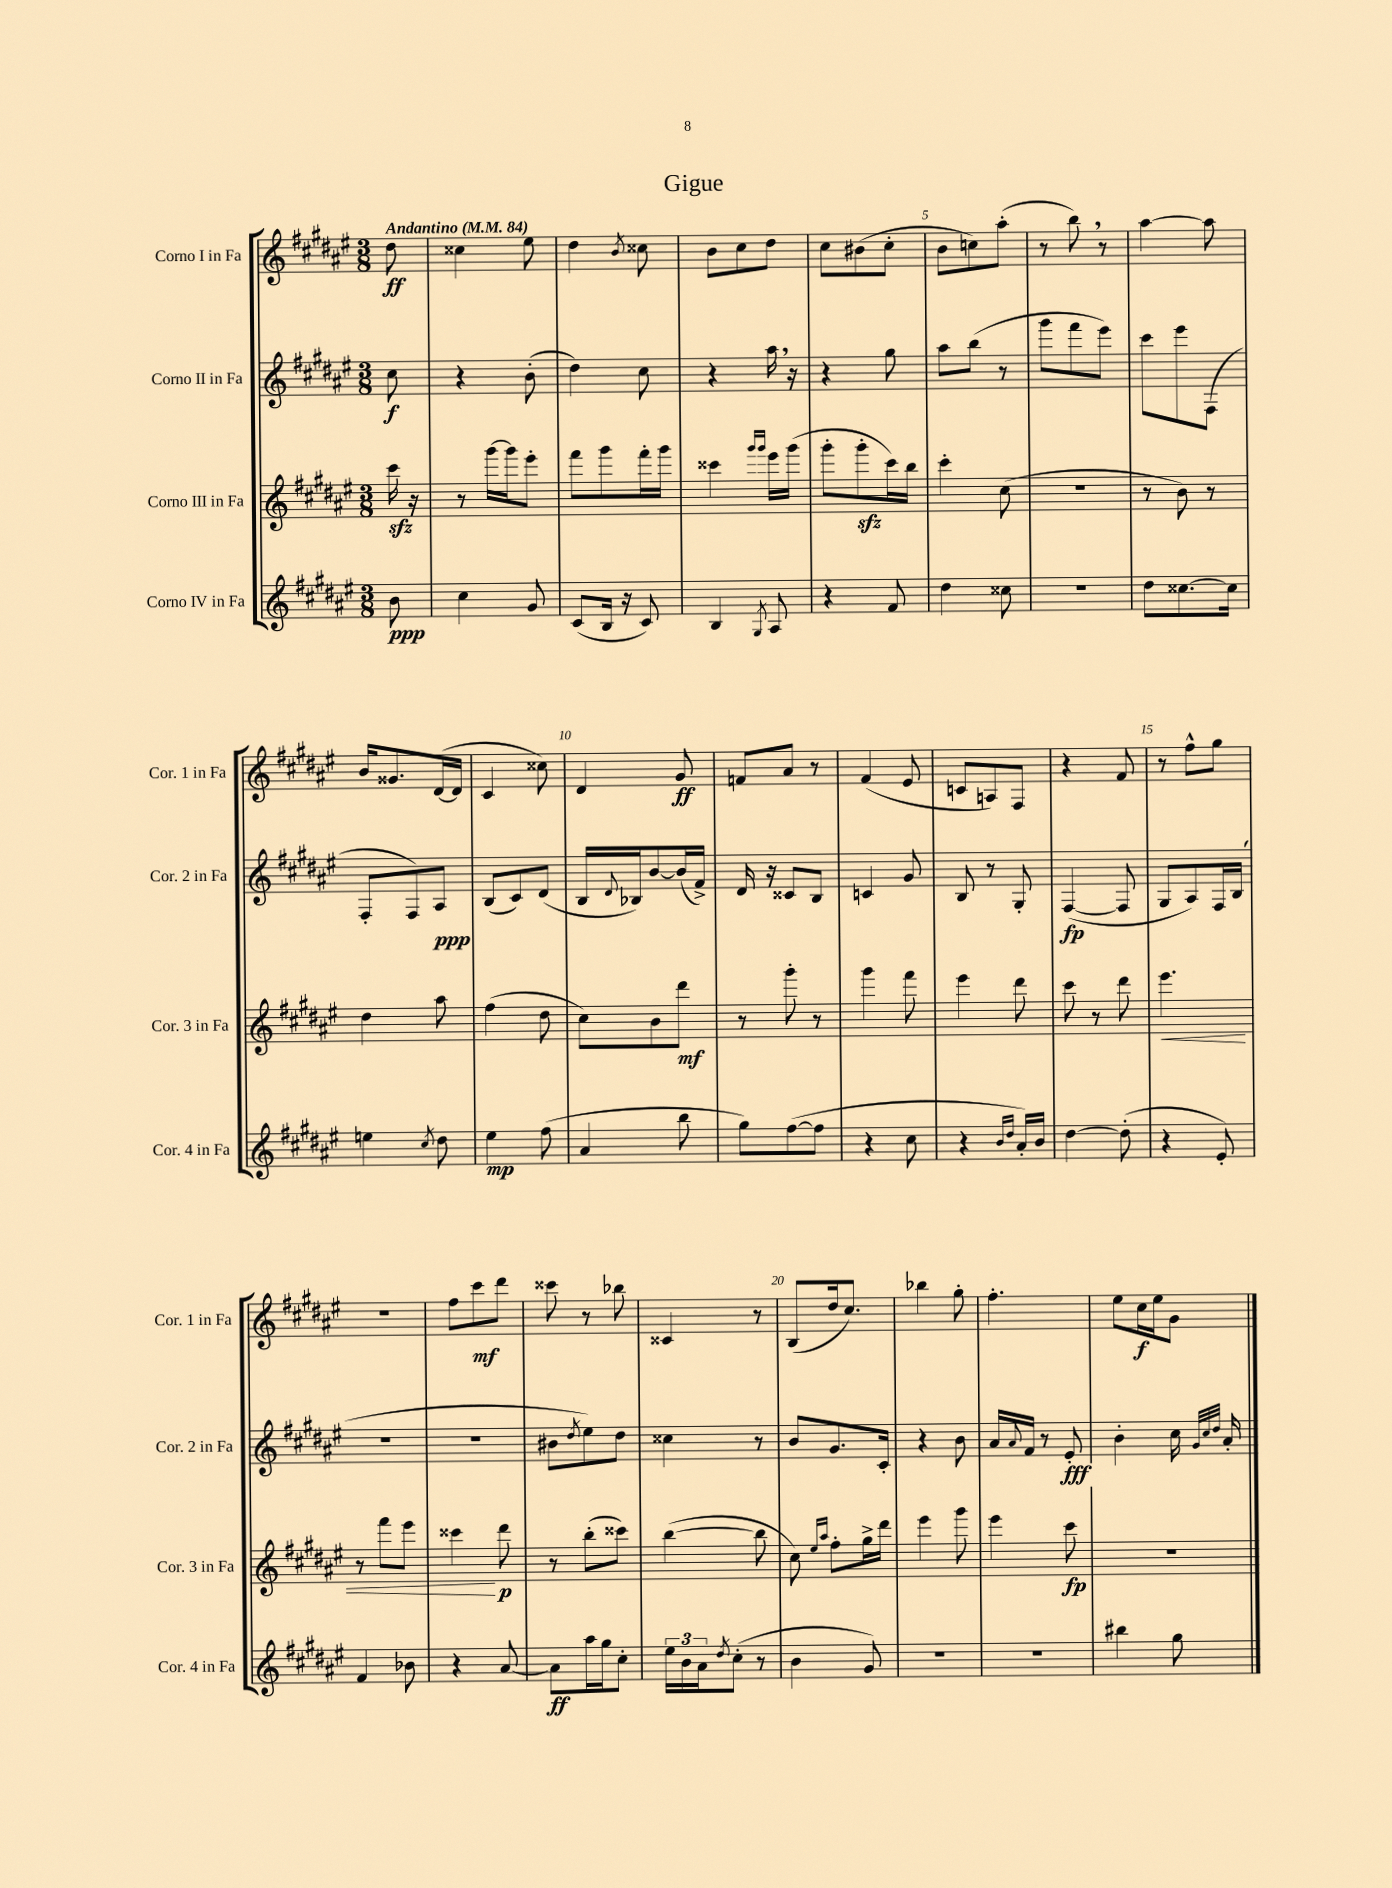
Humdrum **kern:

**kern	**dynam	**kern	**dynam	**kern	**dynam	**kern	**dynam
*part4	*part4	*part3	*part3	*part2	*part2	*part1	*part1
*staff4	*staff4	*staff3	*staff3	*staff2	*staff2	*staff1	*staff1
*I"Corno IV in Fa	*	*I"Corno III in Fa	*	*I"Corno II in Fa	*	*I"Corno I in Fa	*
*I'Cor. 4 in Fa	*	*I'Cor. 3 in Fa	*	*I'Cor. 2 in Fa	*	*I'Cor. 1 in Fa	*
*clefG2	*	*clefG2	*	*clefG2	*	*clefG2	*
*k[f#c#g#d#a#e#]	*	*k[f#c#g#d#a#e#]	*	*k[f#c#g#d#a#e#]	*	*k[f#c#g#d#a#e#]	*
*M3/8	*	*M3/8	*	*M3/8	*	*M3/8	*
*MM84	*	*MM84	*	*MM84	*	*MM84	*
=	=	=	=	=	=	=	=
!	!	!	!	!	!	!LO:TX:a:B:t=Andantino	!
8b\	ppp	16ccc#zz\	.	8cc#\	f	8dd#\	ff
.	.	16r	.	.	.	.	.
=1	=1	=1	=1	=1	=1	=1	=1
4cc#\	.	8r	.	4r	.	4cc##X\	.
.	.	[16ggg#\LL	.	.	.	.	.
.	.	16ggg#\J]	.	.	.	.	.
8g#/	.	8eee#'\J	.	(8b'\	.	8ee#\	.
=2	=2	=2	=2	=2	=2	=2	=2
(8c#/L	.	8fff#\L	.	4dd#\)	.	4dd#\	.
16B/Jk	.	8ggg#\	.	.	.	.	.
16r	.	.	.	.	.	.	.
.	.	.	.	.	.	8qb/	.
8c#/)	.	16fff#'\L	.	8cc#\	.	8cc##X\	.
.	.	16ggg#\JJ	.	.	.	.	.
=3	=3	=3	=3	=3	=3	=3	=3
4B/	.	4ccc##X\	.	4r	.	8b\L	.
.	.	.	.	.	.	8cc#\	.
.	.	16qqggg#/LL	.	.	.	.	.
8qG#/	.	16qqggg#/JJ	.	.	.	.	.
8A#/	.	16eee#\LL	.	16aa#,\	.	8dd#\J	.
.	.	(16ggg#\JJ	.	16r	.	.	.
=4	=4	=4	=4	=4	=4	=4	=4
4r	.	8ggg#'\L	.	4r	.	8cc#\L	.
.	.	8ggg#zz'\	.	.	.	(8b#X\	.
8f#/	.	16ccc#\L)	.	8gg#\	.	8cc#'\J	.
.	.	16bb\JJ	.	.	.	.	.
=5	=5	=5	=5	=5	=5	=5	=5
4dd#\	.	4ccc#'\	.	8aa#\L	.	8b\L	.
.	.	.	.	(8bb\J	.	8ccn\)	.
8cc##X\	.	(8cc#\	.	8r	.	(8aa#'\J	.
=6	=6	=6	=6	=6	=6	=6	=6
4.r	.	4.r	.	8ggg#\L	.	8r	.
.	.	.	.	8fff#\	.	8bb,\)	.
.	.	.	.	8eee#\J)	.	8r	.
=7	=7	=7	=7	=7	=7	=7	=7
8dd#\L	.	8r	.	8ccc#\L	.	[4aa#\	.
[8.cc##X\	.	8b\)	.	8eee#\	.	.	.
.	.	8r	.	(8F#\J	.	8aa#\]	.
16cc##\Jk]	.	.	.	.	.	.	.
!!LO:LB:g=z
=8	=8	=8	=8	=8	=8	=8	=8
4een\	.	4dd#\	.	8F#'/L	.	16b/KL	.
.	.	.	.	.	.	8.g##X/	.
.	.	.	.	8F#/)	.	.	.
8qcc#/	.	.	.	.	.	.	.
8dd#\	.	8aa#\	.	8A#/J	ppp	([16d#/L	.
.	.	.	.	.	.	16d#/JJ]	.
=9	=9	=9	=9	=9	=9	=9	=9
4ee#\	mp	(4ff#\	.	(8B/L	.	4c#/	.
.	.	.	.	8c#/)	.	.	.
(8ff#\	.	8dd#\	.	(8d#/J	.	8cc##X\)	.
=10	=10	=10	=10	=10	=10	=10	=10
4a#/	.	8cc#\L)	.	16B/LL	.	4d#/	.
.	.	.	.	8qqd#/	.	.	.
.	.	.	.	16B-X/J)	.	.	.
.	.	8b\	.	[8b/	.	.	.
8bb\	.	8ddd#\J	mf	(16b/L]	.	8g#/	ff
.	.	.	.	16f#^/JJ)	.	.	.
=11	=11	=11	=11	=11	=11	=11	=11
8gg#\L)	.	8r	.	16d#/	.	8fn/L	.
.	.	.	.	16r	.	.	.
([8ff#\	.	8ggg#'\	.	8c##X/L	.	8a#/J	.
8ff#\J]	.	8r	.	8B/J	.	8r	.
=12	=12	=12	=12	=12	=12	=12	=12
4r	.	4ggg#\	.	4cn/	.	(4f#/	.
8cc#\	.	8fff#\	.	8g#/	.	8e#/	.
=13	=13	=13	=13	=13	=13	=13	=13
4r	.	4eee#\	.	8B/	.	8cn/L	.
.	.	.	.	8r	.	8An/)	.
16qqb/LL	.	.	.	.	.	.	.
16qqdd#/JJ	.	.	.	.	.	.	.
16a#'/LL)	.	8ddd#\	.	8G#'/	.	8F#/J	.
16b/JJ	.	.	.	.	.	.	.
=14	=14	=14	=14	=14	=14	=14	=14
[4dd#\	.	8ccc#\	.	([4F#/	fp	4r	.
.	.	8r	.	.	.	.	.
(8dd#'\]	.	8ddd#\	.	8F#/]	.	8f#/	.
=15	=15	=15	=15	=15	=15	=15	=15
!	!	!	!LO:HP:b	!	!	!	!
4r	.	4.eee#\	<	8G#/L	.	8r	.
.	.	.	.	8A#/)	.	8ff#^^\L	.
8e#'/)	.	.	.	16F#/L	.	8gg#\J	.
.	.	.	.	(16B/JJ	.	.	.
!!LO:LB:g=z
=16	=16	=16	=16	=16	=16	=16	=16
4f#/	.	8r	.	4.r	.	4.r	.
.	.	8fff#\L	.	.	.	.	.
8b-X\	.	8eee#\J	.	.	.	.	.
=17	=17	=17	=17	=17	=17	=17	=17
4r	.	4ccc##X\	.	4.r	.	8ff#\L	.
.	.	.	.	.	.	8ccc#\	mf
[8a#/	.	8ddd#\	[ p	.	.	8ddd#\J	.
=18	=18	=18	=18	=18	=18	=18	=18
8a#\L]	ff	8r	.	8b#X\L	.	8ccc##X\	.
.	.	.	.	8qdd#/	.	.	.
16aa#\L	.	(8bb'\L	.	8ee#\)	.	8r	.
16gg#\J	.	.	.	.	.	.	.
8cc#'\J	.	8ccc##X\J)	.	8dd#\J	.	8bb-X\	.
=19	=19	=19	=19	=19	=19	=19	=19
24ee#\LL	.	([4bb\	.	4cc##X\	.	4c##X/	.
24b\	.	.	.	.	.	.	.
24a#\J	.	.	.	.	.	.	.
8qdd#/	.	.	.	.	.	.	.
(8cc#'\J	.	.	.	.	.	.	.
8r	.	8bb\]	.	8r	.	8r	.
=20	=20	=20	=20	=20	=20	=20	=20
4b\	.	8cc#\)	.	8b/L	.	(8B/L	.
.	.	16qqee#/LL	.	.	.	.	.
.	.	16qqaa#/JJ	.	.	.	.	.
.	.	8ff#'\L	.	8.g#/	.	16dd#/k	.
.	.	.	.	.	.	8.cc#/J)	.
8g#/)	.	16gg#^\L	.	.	.	.	.
.	.	16ddd#\JJ	.	16c#'/Jk	.	.	.
=21	=21	=21	=21	=21	=21	=21	=21
4.r	.	4eee#\	.	4r	.	4bb-X\	.
.	.	8ggg#\	.	8b\	.	8gg#'\	.
=22	=22	=22	=22	=22	=22	=22	=22
4.r	.	4eee#\	.	16a#/LL	.	4.ff#'\	.
.	.	.	.	8qqa#/	.	.	.
.	.	.	.	16f#/JJ	.	.	.
.	.	.	.	8r	.	.	.
.	.	8ccc#\	fp	8e#'/	fff	.	.
=23	=23	=23	=23	=23	=23	=23	=23
4bb#X\	.	4.r	.	4b'\	.	8ee#\L	.
.	.	.	.	.	.	16cc#\L	f
.	.	.	.	.	.	16ee#\J	.
8gg#\	.	.	.	16cc#\	.	8g#\J	.
.	.	.	.	32qqg#/LLL	.	.	.
.	.	.	.	32qqcc#/	.	.	.
.	.	.	.	32qqdd#/JJJ	.	.	.
.	.	.	.	16a#'/	.	.	.
==	==	==	==	==	==	==	==
*-	*-	*-	*-	*-	*-	*-	*-
